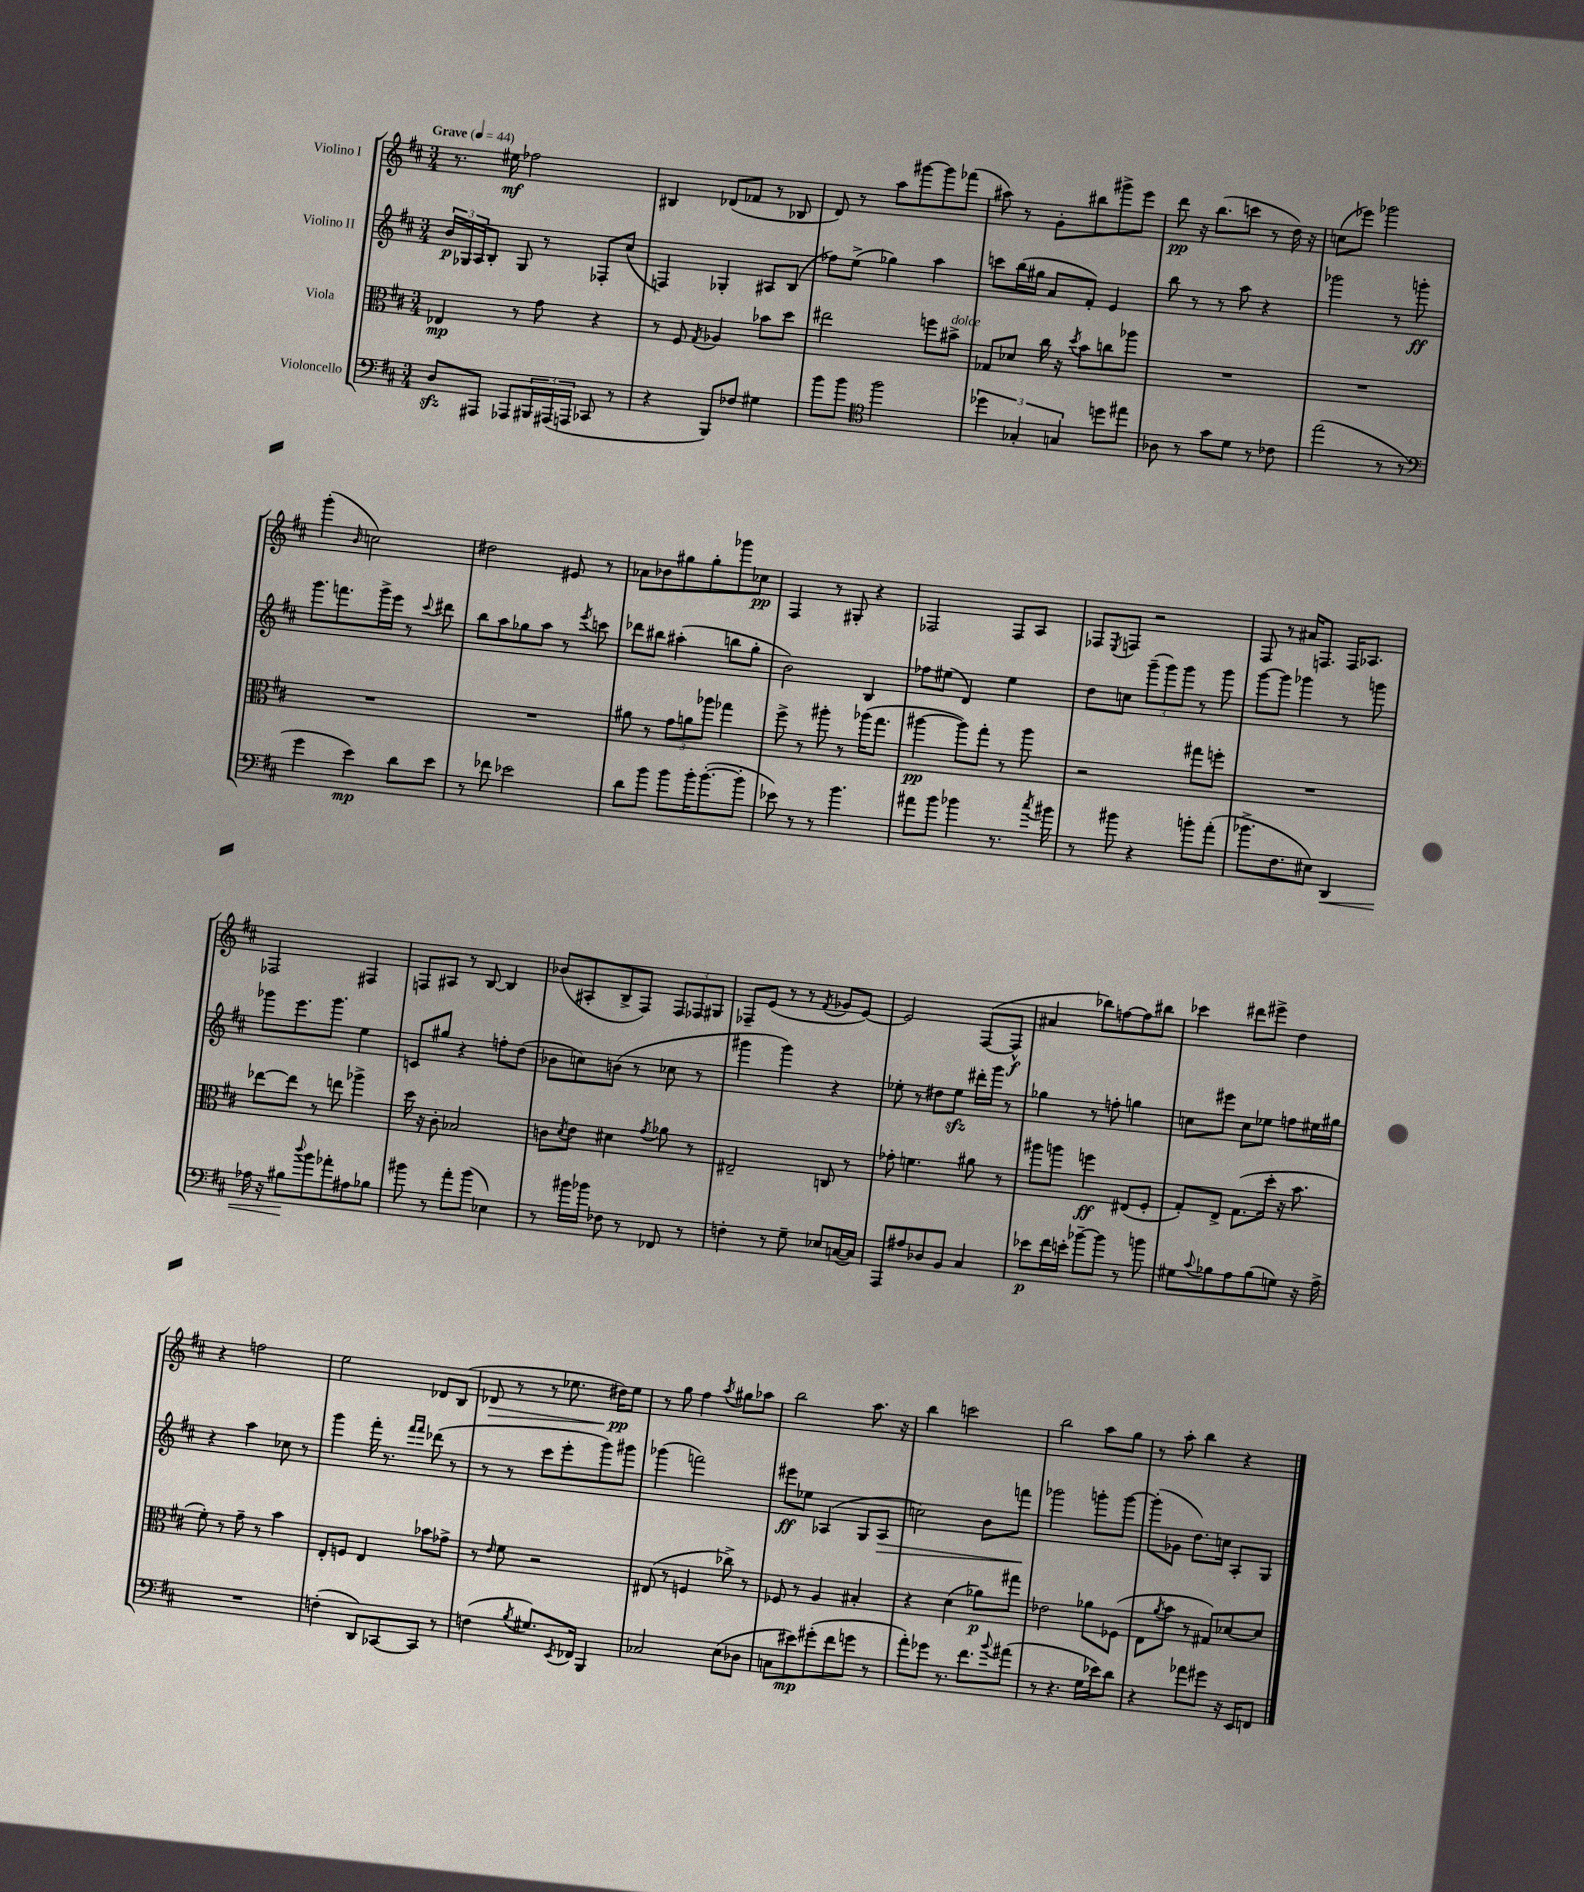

**kern	**dynam	**kern	**dynam	**kern	**dynam	**kern	**dynam
*part4	*part4	*part3	*part3	*part2	*part2	*part1	*part1
*staff4	*staff4	*staff3	*staff3	*staff2	*staff2	*staff1	*staff1
*I"Violoncello	*	*I"Viola	*	*I"Violino II	*	*I"Violino I	*
*clefF4	*	*clefC3	*	*clefG2	*	*clefG2	*
*k[f#c#]	*	*k[f#c#]	*	*k[f#c#]	*	*k[f#c#]	*
*M3/4	*	*M3/4	*	*M3/4	*	*M3/4	*
*MM44	*	*MM44	*	*MM44	*	*MM44	*
=1	=1	=1	=1	=1	=1	=1	=1
!	!	!	!	!	!	!LO:TX:a:B:t=Grave	!
8Dzz/L	.	4E-X/	mp	24b/LL	p	8.r	.
.	.	.	.	24G-X/	.	.	.
.	.	.	.	24A/J	.	.	.
8AAA#X/J	.	.	.	8B'/J	.	.	.
.	.	.	.	.	.	16ee#X\	mf
8AAA-X/L	.	8r	.	8G-/	.	2ff-X\	.
24BBB#X/L	.	8g\	.	8r	.	.	.
(24AAA#X/	.	.	.	.	.	.	.
24AAAn/JJ	.	.	.	.	.	.	.
8CC-X/	.	4r	.	8F-X'/L	.	.	.
8r	.	.	.	(8cc#/J	.	.	.
=2	=2	=2	=2	=2	=2	=2	=2
4r	.	8r	.	4Fn/)	.	4B#X/	.
.	.	8F#/	.	.	.	.	.
.	.	8qG/	.	.	.	.	.
8BBB/L)	.	4A-X/	.	4G-X'/	.	(8d-X/L	.
8F-X/J	.	.	.	.	.	8f-X/J	.
4G#X\	.	8b-X\L	.	8A#X/L	.	8r	.
.	.	8dd\J	.	(8B/J	.	8B-X/	.
=3	=3	=3	=3	=3	=3	=3	=3
8b\L	.	2ee#X\	.	8ff-X\L)	.	8d/)	.
8b\J	.	.	.	(8ee^\J	.	8r	.
*clefC4	*	*	*	*	*	*	*
2ff#\	.	.	.	4gg-X\)	.	8aa\L	.
.	.	.	.	.	.	[8ggg#X\	.
.	.	8ffn\L	.	4aa\	.	8ggg#\]	.
!	!	!LO:TX:a:i:t=dolce	!	!	!	!	!
.	.	8b#X^\J	.	.	.	(8fff-X\J	.
=4	=4	=4	=4	=4	=4	=4	=4
6dd-X\	.	8G-X/L	.	8cccn\L	.	8aa#X\)	.
.	.	8d-X/J	.	(16bb\L	.	8r	.
6G-X'/	.	.	.	.	.	.	.
.	.	.	.	16gg#X\JJ	.	.	.
.	.	16cc#\	.	8a/L	.	8g'\L	.
.	.	16r	.	.	.	.	.
6Gn/	.	.	.	.	.	.	.
.	.	8qdd/	.	.	.	.	.
.	.	8b\L	.	8f#'/J)	.	8bb#X\	.
8ddn\L	.	8ccn\	.	4e/	.	8ggg#X^\	.
8ee#X\J	.	8aa-X\J	.	.	.	8eee\J	.
=5	=5	=5	=5	=5	=5	=5	=5
8A-X\	.	2.r	.	8bb\	.	8ddd\	pp
8r	.	.	.	8r	.	16r	.
.	.	.	.	.	.	(8.bb\L	.
8g\L	.	.	.	8r	.	.	.
8d\J	.	.	.	8aa\	.	8cccn\J	.
8r	.	.	.	4r	.	8r	.
8c-X\	.	.	.	.	.	16dd\)	.
.	.	.	.	.	.	16r	.
=6	=6	=6	=6	=6	=6	=6	=6
(2ee\	.	2.r	.	2ggg-X\	.	(8ccn\L	.
.	.	.	.	.	.	8eee-X\J)	.
.	.	.	.	.	.	2ggg-X\	.
8r	.	.	.	8r	.	.	.
8r	.	.	.	8gggn'\	ff	.	.
!!LO:LB:g=z
=7	=7	=7	=7	=7	=7	=7	=7
*clefF4	*	*	*	*	*	*	*
4g\	.	2.r	.	8.ggg\L	.	(4ggg'\	.
.	.	.	.	8.fffn\	.	.	.
.	.	.	.	.	.	16qqb/	.
4e\)	mp	.	.	.	.	2ccn\)	.
.	.	.	.	16ggg^\L	.	.	.
.	.	.	.	16eee\JJ	.	.	.
8d\L	.	.	.	8r	.	.	.
.	.	.	.	8qqccc#/	.	.	.
8e\J	.	.	.	8ddd#X\	.	.	.
=8	=8	=8	=8	=8	=8	=8	=8
8r	.	2.r	.	8bb\L	.	2dd#X\	.
8f-X\	.	.	.	8aa\	.	.	.
2e-X\	.	.	.	8gg-X\	.	.	.
.	.	.	.	8aa\J	.	.	.
.	.	.	.	8r	.	8e#X/	.
.	.	.	.	8qeee/	.	.	.
.	.	.	.	8cccn\	.	8r	.
=9	=9	=9	=9	=9	=9	=9	=9
8d\L	.	8a#X\	.	8ddd-X\L	.	8a-X\L	.
8b\J	.	8r	.	8bb#X\J	.	8b-X\	.
8b\L	.	12g\L	.	(4aa#X'\	.	8gg#X\	.
.	.	12an\	.	.	.	.	.
16b'\K	.	.	.	.	.	8gg#'\	.
.	.	12aa-X\J	.	.	.	.	.
([8.b'\	.	.	.	.	.	.	.
.	.	4gg-X\	.	8bbn\L	.	8ggg-X\	.
8b'\J]	.	.	.	8gg'\J	.	8cc-X\J	pp
=10	=10	=10	=10	=10	=10	=10	=10
8e-X\)	.	8ff#^\	.	2b\)	.	4F#/	.
8r	.	8r	.	.	.	.	.
8r	.	8aa#X'\	.	.	.	8r	.
4.b\	.	8r	.	.	.	8G#X'/	.
.	.	(16aa-X\KL	.	4B/	.	4r	.
.	.	8.gg\J	.	.	.	.	.
=11	=11	=11	=11	=11	=11	=11	=11
8a#X\L	.	[4aa#X\	pp	8ff-X\L	.	2F-X/	.
8b\J	.	.	.	(8ee#X\J	.	.	.
4b-X\	.	8aa#\L])	.	4d/)	.	.	.
.	.	8gg'\J	.	.	.	.	.
8.r	.	8r	.	4ee#\	.	8F-/L	.
.	.	8aa#\	.	.	.	8A/J	.
8qcc#/	.	.	.	.	.	.	.
16b#X\	.	.	.	.	.	.	.
=12	=12	=12	=12	=12	=12	=12	=12
8r	.	2r	.	8dd\L	.	8F-X/L	.
.	.	.	.	.	.	8qE/	.
8b#X\	.	.	.	8ccn\J	.	8Fn/J	.
4r	.	.	.	(12ggg~\L	.	2r	.
.	.	.	.	12ggg\)	.	.	.
.	.	.	.	12ggg\J	.	.	.
8bn'\L	.	8gg#X\L	.	8r	.	.	.
(8a'\J	.	8ffn'\J	.	8ggg\	.	.	.
=13	=13	=13	=13	=13	=13	=13	=13
8.b-X^\L	.	2.r	.	[8ggg\L	.	8F#/	.
.	.	.	.	8ggg\J]	.	8r	.
8.F#\	.	.	.	.	.	.	.
.	.	.	.	4ggg-X\	.	16a#X/KL	.
.	.	.	.	.	.	8.Fn/J	.
8E#X\J)	.	.	.	.	.	.	.
!	!LO:HP:b	!	!	!	!	!	!
4DD/	<	.	.	8r	.	16F/KL	.
.	.	.	.	.	.	8.A-X/J	.
.	.	.	.	8gggn\	.	.	.
!!LO:LB:g=z
=14	=14	=14	=14	=14	=14	=14	=14
16A-X\	.	[8ee-X\L	.	8ggg-X\L	.	2F-X/	.
16r	.	.	.	.	.	.	.
8B#X\L	.	8ee-\J]	.	8.eee\	.	.	.
8qqdd/	.	.	.	.	.	.	.
8b\	[	8r	.	.	.	.	.
.	.	.	.	8.ggg-\J	.	.	.
8a-X'\	.	8een\	.	.	.	.	.
8A#X\	.	4aa-X^\	.	4ee\	.	4F#X/	.
8B-X\J	.	.	.	.	.	.	.
=15	=15	=15	=15	=15	=15	=15	=15
8b#X\	.	16dd\	.	8cn/L	.	8Fn/L	.
.	.	16r	.	.	.	.	.
8r	.	8c#'\	.	8gg#X/J	.	8A#X/J	.
8a'\L	.	2B-X/	.	4r	.	8r	.
(8b#\J	.	.	.	.	.	[8B/	.
4E-X\)	.	.	.	8ffn'\L	.	4B/]	.
.	.	.	.	(8dd\J	.	.	.
=16	=16	=16	=16	=16	=16	=16	=16
8r	.	8cn\L	.	8b-X\L	.	(8b-X/L	.
.	.	8qd/	.	.	.	.	.
16b#X\LL	.	8e\J	.	8ccn\)	.	8A#X'/	.
16b-X\JJ	.	.	.	.	.	.	.
8F-X\	.	4d#X\	.	(8bn\J	.	8B^/	.
8r	.	.	.	8r	.	8F#/J)	.
.	.	8qg/	.	.	.	.	.
8FF-X/	.	8a-X\	.	8cc-X\	.	12F#/L	.
.	.	.	.	.	.	12F-X/	.
8r	.	8r	.	8r	.	.	.
.	.	.	.	.	.	12G#X/J	.
=17	=17	=17	=17	=17	=17	=17	=17
4Fn'\	.	2E#X~/	.	4ggg#X\	.	8F-X~/L	.
.	.	.	.	.	.	(8e/J	.
8r	.	.	.	4ggg#\)	.	8r	.
8G~\	.	.	.	.	.	8r	.
.	.	.	.	.	.	8qf#/	.
8E-X/L	.	8Cn/	.	4r	.	8g-X/L	.
([16Cn/L	.	8r	.	.	.	[8e/J)	.
16C/JJ])	.	.	.	.	.	.	.
=18	=18	=18	=18	=18	=18	=18	=18
8AAA/L	.	8g-X'\	.	8ee-X'\	.	2e/]	.
8A#X/	.	4.fn\	.	8r	.	.	.
8D-X/	.	.	.	8dd#X\L	.	.	.
8BB/J	.	.	.	8ee-zz\J	.	.	.
4C#/	.	8a#X\	.	16ddd#X'\LL	.	([8F#/L	.
.	.	.	.	16ggg\JJ	.	.	.
.	.	8r	.	8r	.	8F#^^/J]	f
=19	=19	=19	=19	=19	=19	=19	=19
8e-X\L	p	8aa#X\L	.	4gg-X\	.	4a#X/	.
16f#\L	.	8aan\J	.	.	.	.	.
16en'\JJ	.	.	.	.	.	.	.
[8b-X~\L	.	4ffn\	ff	8r	.	8bb-X\L)	.
8b-\J]	.	.	.	8ffn'\	.	[8ffn\	.
8r	.	(8E#X/L	.	4ggn\	.	8ff\]	.
8bn\	.	8F#'/J	.	.	.	8bb#X\J	.
=20	=20	=20	=20	=20	=20	=20	=20
8G#X\L	.	8G'/L)	.	8ccn\L	.	4ccc-X\	.
8qqc#/	.	.	.	.	.	.	.
8B-X\	.	8E^/J	.	8eee#X\J	.	.	.
8A\	.	(8.G\L	.	8cc\L	.	8ddd#X\L	.
(8B-\	.	.	.	8ee-X\J	.	8eee#X^\J	.
.	.	16dd'\Jk	.	.	.	.	.
8Gn\J)	.	16r	.	8ffn\L	.	4dd\	.
.	.	8.b\	.	.	.	.	.
16r	.	.	.	16ee#X\L	.	.	.
16A^\	.	.	.	16gg#X\JJ	.	.	.
!!LO:LB:g=z
=21	=21	=21	=21	=21	=21	=21	=21
2.r	.	8f#'\)	.	4r	.	4r	.
.	.	8r	.	.	.	.	.
.	.	8g~\	.	4aa\	.	2ffn\	.
.	.	8r	.	.	.	.	.
.	.	4b\	.	8cc-X\	.	.	.
.	.	.	.	8r	.	.	.
=22	=22	=22	=22	=22	=22	=22	=22
(4Fn'\	.	8E'/L	.	4ggg\	.	2ee\	.
.	.	8Fn/J	.	.	.	.	.
8DD/L)	.	4E/	.	16fff#'\	.	.	.
.	.	.	.	8.r	.	.	.
[8CC-X/	.	.	.	.	.	.	.
.	.	.	.	16qqfff#/LL	.	.	.
.	.	.	.	16qqfff#/JJ	.	.	.
8CC-/J]	.	8b-X\L	.	(8ddd-X\	.	8d-X/L	.
8r	.	8g-X^\J	.	8r	.	(8B/J	.
=23	=23	=23	=23	=23	=23	=23	=23
!	!	!	!	!	!	!	!LO:HP:b
(4Fn\	.	8r	.	8r	.	8d-X/	>
.	.	16qqe/	.	.	.	.	.
.	.	8f#\	.	8r	.	8r	.
8qB/	.	.	.	.	.	.	.
8.G#X/L)	.	2r	.	8ccc#\L	.	8r	.
.	.	.	.	8eee'\	.	8.ee-X\	.
8qEE/	.	.	.	.	.	.	.
16FF-X/Jk	.	.	.	.	.	.	.
4BBB/	.	.	.	8ggg\)	.	.	.
.	.	.	.	.	.	16dd#X\KL)	pp
.	.	.	.	8ggg#X\J	.	8ee-\J	]
=24	=24	=24	=24	=24	=24	=24	=24
2C-X/	.	(8E#X/	.	(4ggg-X\	.	8r	.
.	.	8r	.	.	.	8gg\	.
.	.	4Fn/	.	2fffn\)	.	4ff#\	.
.	.	.	.	.	.	8qaa/	.
(8E\L	.	8cc-X^\)	.	.	.	8gg#X\L	.
8D-X\J	.	8r	.	.	.	8aa-X\J	.
=25	=25	=25	=25	=25	=25	=25	=25
8Cn\L	.	8F-X/	.	8eee#X\L	ff	2bb\	.
8e#X\)	mp	8r	.	8ee-X\J	.	.	.
(8g#X'\	.	4A/	.	(4A-X/	.	.	.
8f#\	.	.	.	.	.	.	.
8gn\J	.	4B#X'/	.	8G/L	.	8.aa\	.
!	!	!	!	!	!LO:HP:b	!	!
8r	.	.	.	8A-/J	>	.	.
.	.	.	.	.	.	16r	.
=26	=26	=26	=26	=26	=26	=26	=26
8a'\L)	.	4r	.	2ccn\)	.	4bb\	.
8g-X\J	.	.	.	.	.	.	.
8.r	.	(4d\	.	.	.	2cccn\	.
8.f#\L	.	.	.	.	.	.	.
.	.	8a-X\L)	p	8b\L	.	.	.
8qqb/	.	.	.	.	.	.	.
(8a#X\J	.	8gg#X\J	.	8fffn\J	.	.	.
.	.	.	.	.	]	.	.
=27	=27	=27	=27	=27	=27	=27	=27
8r	.	2e-X\	.	2ggg-X\	.	2bb\	.
4.r	.	.	.	.	.	.	.
16G\LL	.	8a-X\L	.	8gggn'\L	.	8aa\L	.
16e-X\J)	.	.	.	.	.	.	.
8d\J	.	(8F-X\J	.	[8ggg\J	.	8gg\J	.
=28	=28	=28	=28	=28	=28	=28	=28
4r	.	8E\L	.	(8ggg'\L]	.	8r	.
.	.	8qa/	.	.	.	.	.
.	.	8b\J	.	8g-X\J	.	8aa'\	.
8a-X\L	.	8r	.	8.dd\L)	.	4bb\	.
8g#X\J	.	8G#X/L)	.	.	.	.	.
.	.	.	.	16ccn\Jk	.	.	.
16r	.	[8d-X/	.	8A'/L	.	4r	.
16EE/KL	.	.	.	.	.	.	.
8FFn/J	.	8d-/J]	.	8G/J	.	.	.
==	==	==	==	==	==	==	==
*-	*-	*-	*-	*-	*-	*-	*-
